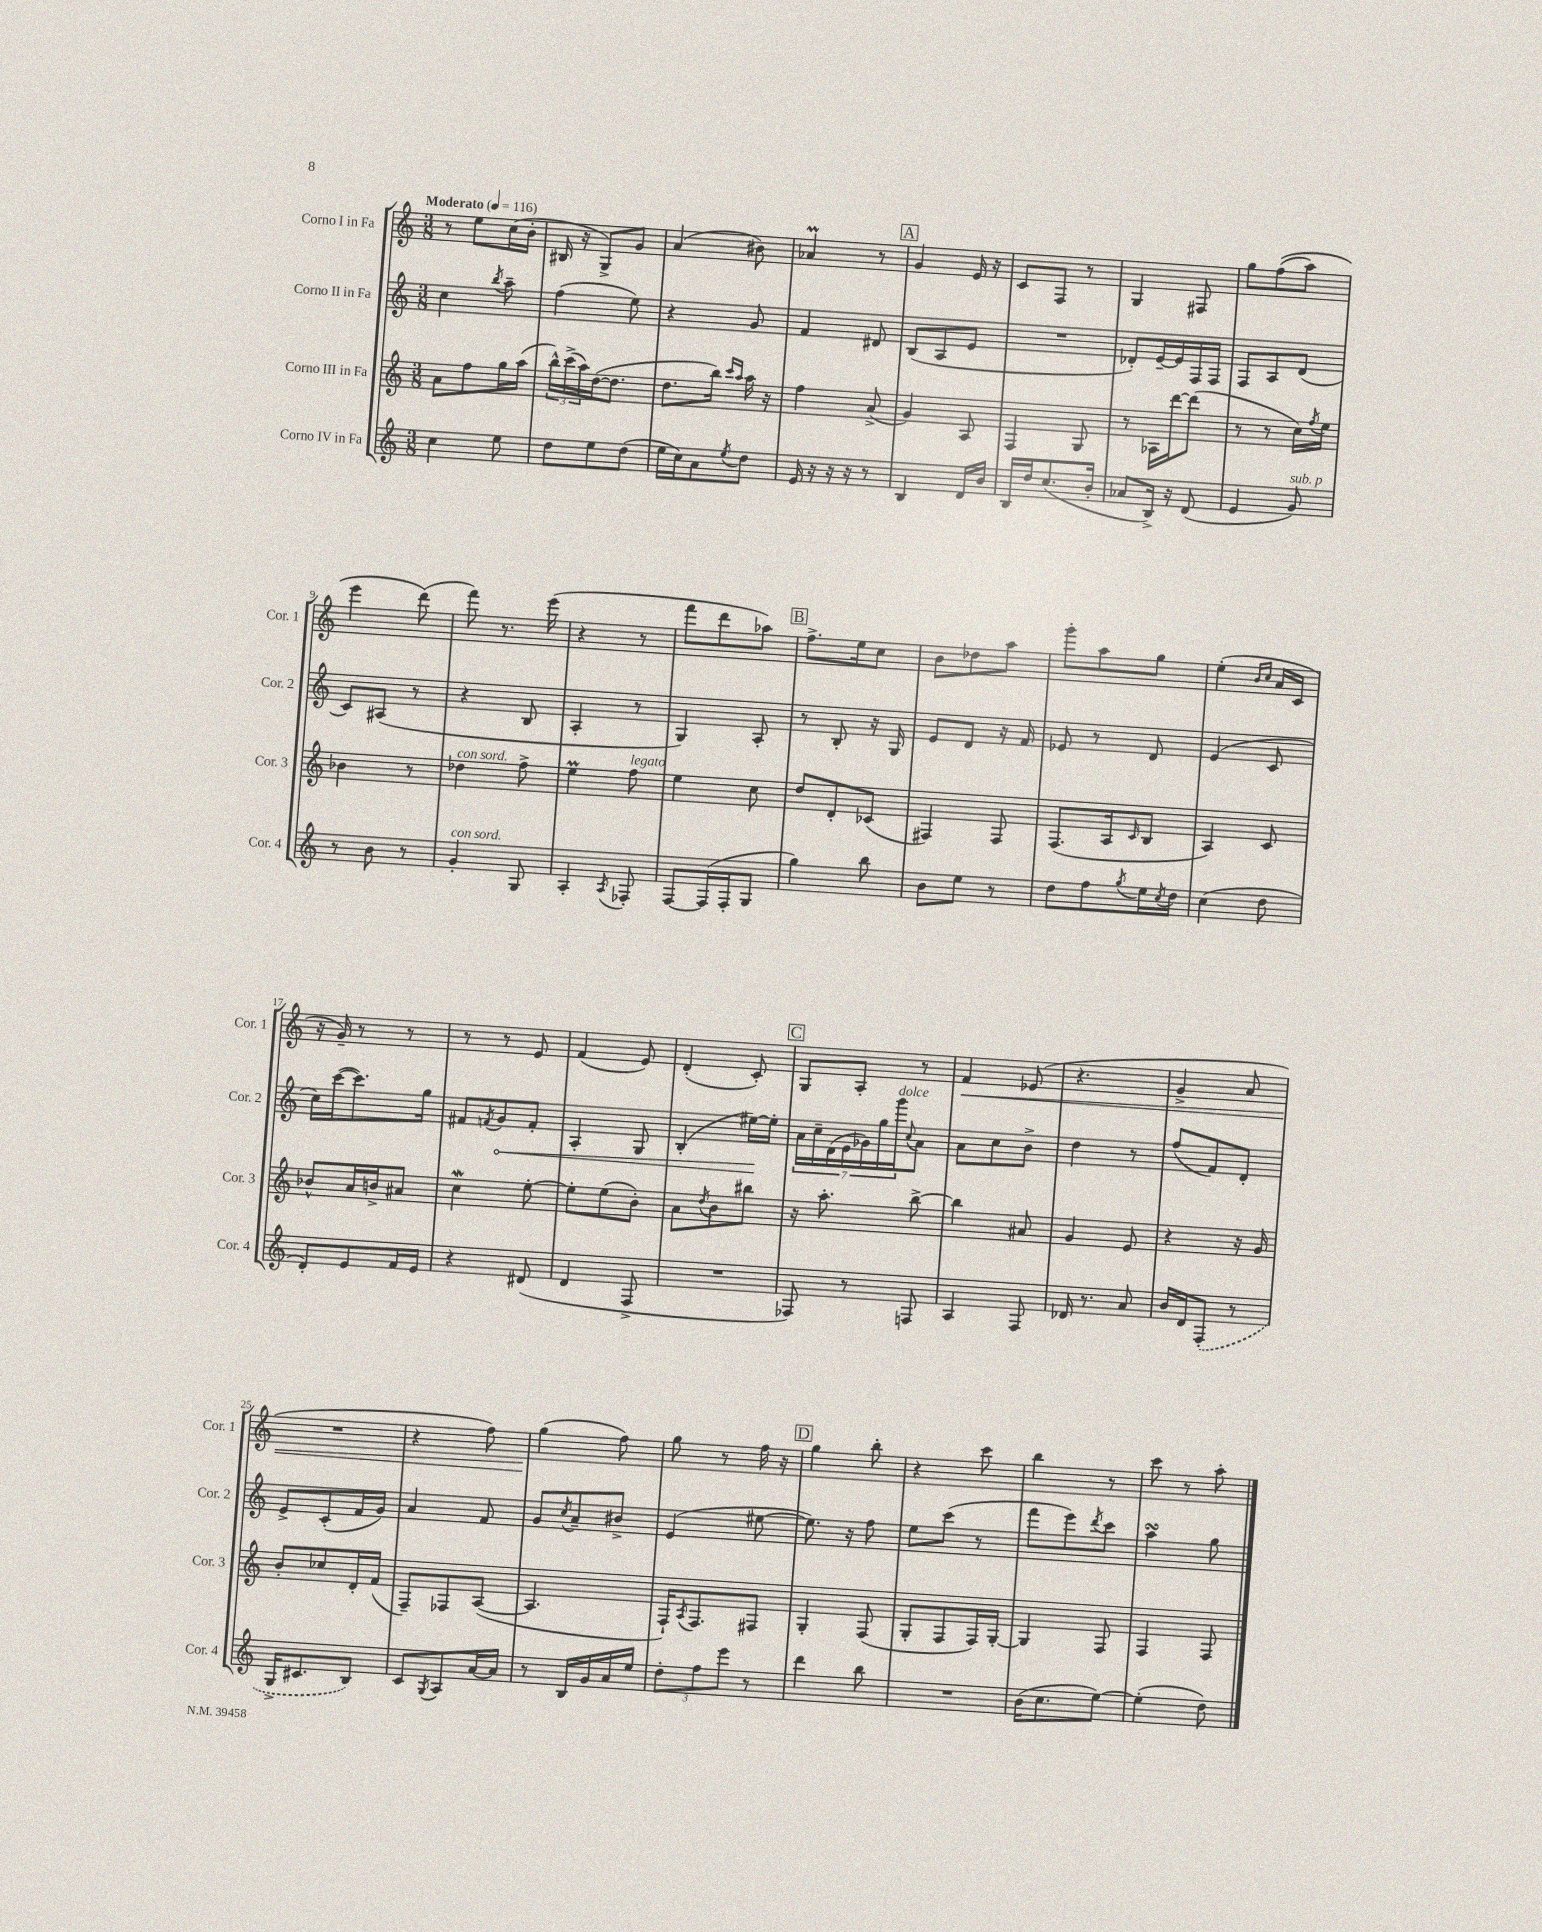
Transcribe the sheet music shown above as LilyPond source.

<<
\new StaffGroup <<
\new Staff = "s0" \with { instrumentName = "Corno I in Fa" shortInstrumentName = "Cor. 1" } {
    \clef treble \key c \major \numericTimeSignature \time 3/8 \tempo "Moderato" 4 = 116
    r8 e''8 c''16( b'16-. |
    bis16 r16 g8->) g'8 |
    a'4( bis'8) |
    aes'4\prall r8 |
    \mark \markup { \box "A" } g'4 e'16 r16 |
    c'8 f8 r8 |
    g4 fis8 |
    g''8 f''8(\( a''8) |
    e'''4 d'''8(\) |
    f'''8) r8. e'''16( |
    r4 r8 |
    f'''8 d'''8 aes''8) |
    \mark \markup { \box "B" } f''8.-> e''16 c''8 |
    b'8 des''8 a''8 |
    g'''8-. a''8 g''8 |
    e''4-.( \grace { b'16 c''16 } a'16 c'16 |
    r16 g'16--) r8 r8 |
    r8 r8 e'8 |
    f'4( e'8) |
    d'4-.( c'8-.) |
    \mark \markup { \box "C" } g8 a8-. r8 |
    f'4\< ees'8( |
    r4. |
    g'4-> a'8 |
    R4. |
    r4 f''8) |
    g''4\!( f''8) |
    g''8 r8 f''16 r16 |
    \mark \markup { \box "D" } g''4 b''8-. |
    r4 c'''8 |
    b''4 r8 |
    c'''8 r8 a''8-. \bar "|." |
}
\new Staff = "s1" \with { instrumentName = "Corno II in Fa" shortInstrumentName = "Cor. 2" } {
    \clef treble \key c \major \numericTimeSignature \time 3/8
    c''4 \acciaccatura { b''8 } a''8-- |
    f''4( e''8) |
    r4 g'8 |
    f'4 dis'8 |
    \mark \markup { \box "A" } b8( a8 e'8 |
    R4. |
    des'8-.) e'16~-- e'16 f16 f16 |
    f8 a8 d'8( |
    c'8) ais8( r8 |
    r4 b8 |
    a4-. r8 |
    g4) a8-. |
    \mark \markup { \box "B" } r8 b8-. r16 g16 |
    e'8 d'8 r16 f'16 |
    ees'8 r8 d'8 |
    e'4( c'8 |
    c''16) c'''16~( c'''8.) g''16 |
    fis'8 \acciaccatura { f'8 } \once \override Hairpin.circled-tip = ##t g'8\< f'8-. |
    a4-. g8 |
    b4-.( eis''16~\!) eis''16-. |
    \mark \markup { \box "C" } \tuplet 7/4 { a'16 c''16-- d'16( e'16 ges'16) g''16 g'''16^\markup { \italic "dolce" } } \appoggiatura { c''8 } a'8 |
    a'8 c''8 b'8-> |
    d''4 r8 |
    f''8( f'8) d'8-. |
    e'8-> c'8-.( f'16 g'16) |
    a'4 f'8 |
    g'8 \acciaccatura { c''8 } a'8-- bis'8-> |
    e'4( eis''8~ |
    \mark \markup { \box "D" } eis''8.) r16 f''8 |
    e''8 c'''8( r8 |
    f'''8 e'''8) \acciaccatura { d'''8 } c'''8 |
    a''4\turn g''8 \bar "|." |
}
\new Staff = "s2" \with { instrumentName = "Corno III in Fa" shortInstrumentName = "Cor. 3" } {
    \clef treble \key c \major \numericTimeSignature \time 3/8
    a'8 f''8 g''16 a''16( |
    \tuplet 3/2 { b''16-^) c'''16->( a''16) } d''16~( d''8. |
    d''8. b''16) \grace { c'''16 a''16 } a''16 r16 |
    f''4 a'8->( |
    \mark \markup { \box "A" } g'4) a8 |
    f4 g8 |
    r8 aes16 d'''16~ d'''8( |
    r8 r8 c''16) \acciaccatura { f''8 } e''16 |
    bes'4 r8 |
    des''4^\markup { \italic "con sord." } f''8-> |
    e''4\prall f''8^\markup { \italic "legato" } |
    e''4 c''8 |
    \mark \markup { \box "B" } d''8 d'8-. ces'8( |
    fis4) fis8 |
    f8.( a16 \grace { c'16 } b8 |
    a4) c'8 |
    bes'8-^ a'16 b'16-> ais'8 |
    c''4\mordent e''8~-. |
    e''8-. e''8( b'8-.) |
    a'8 \acciaccatura { d''8 } b'8 bis''8 |
    \mark \markup { \box "C" } r16 a''8.-. b''8~-> |
    b''4 ais'8 |
    g'4 e'8 |
    r4 r16 g'16 |
    b'8-. ces''8 d'16-. f'16( |
    f8--) fes8 a8~( |
    a4. |
    f16-!) \acciaccatura { a8 } f8. fis8 |
    \mark \markup { \box "D" } g4-. f8( |
    g8-. f8 f16) g16~-. |
    g4 f8 |
    f4 f8 \bar "|." |
}
\new Staff = "s3" \with { instrumentName = "Corno IV in Fa" shortInstrumentName = "Cor. 4" } {
    \clef treble \key c \major \numericTimeSignature \time 3/8
    c''4 e''8 |
    d''8 e''8 d''8( |
    e''16 c''16) a'8 \acciaccatura { e''8 } d''8 |
    e'16 r16 r16 r16 r8 |
    \mark \markup { \box "A" } b4 d'16 b'16 |
    b16 d''16 c''8.( b'16-. |
    aes'8 b16->) r16 d'8( |
    e'4 g'8^\markup { \italic "sub. p" }) |
    r8 b'8 r8 |
    g'4-.^\markup { \italic "con sord." } g8 |
    a4-. \acciaccatura { a8 } fes8-. |
    f8~ f16( f16-. g8 |
    \mark \markup { \box "B" } g''4) b''8 |
    b'8 e''8 r8 |
    d''8 f''8 \acciaccatura { g''8 } e''16 \acciaccatura { c''8 } d''16 |
    c''4( d''8 |
    d'8-.) e'8 f'16 e'16 |
    r4 dis'8( |
    d'4 f8-> |
    R4. |
    \mark \markup { \box "C" } fes8) r8 f8 |
    a4 f8 |
    des'16 r8. a'8 |
    b'16 d'16 \once \slurDashed f8-.( r8 |
    g16-> cis'8. b8) |
    c'8 \acciaccatura { g8 } a8 a'16~ a'16 |
    r8 b16 g'16 a'16 e''16 |
    \tuplet 3/2 { d''8-. f''8 e'''8 } r8 |
    \mark \markup { \box "D" } d'''4 b''8 |
    R4. |
    b'16( c''8. e''8~) |
    e''4-.( d''8) \bar "|." |
}
>>
>>
